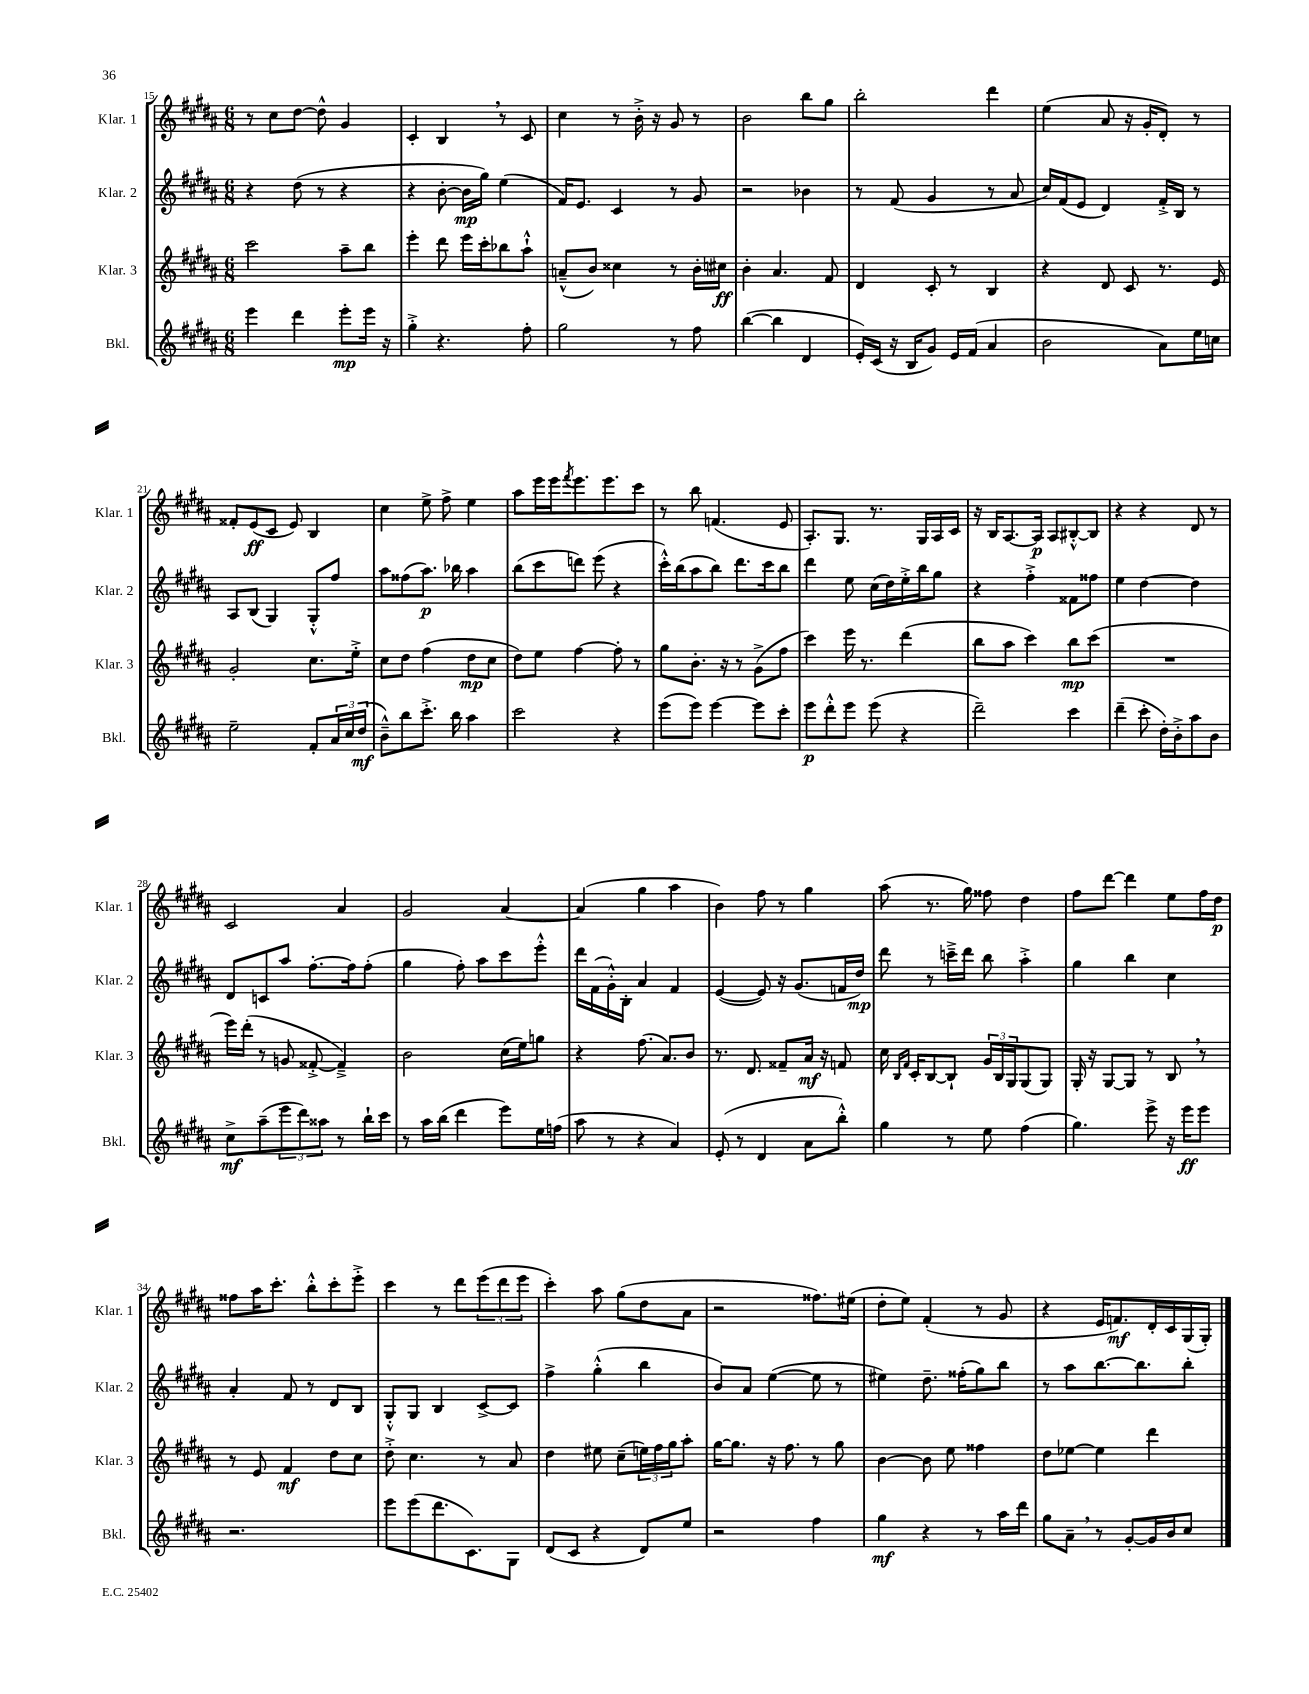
<<
\new StaffGroup <<
\new Staff = "s0" \with { instrumentName = "Klar. 1" shortInstrumentName = "Klar. 1" } {
    \clef treble \key b \major \numericTimeSignature \time 6/8
    r8 cis''8 dis''8~ dis''8-^ gis'4 |
    cis'4-. b4 \breathe r8 cis'8 |
    cis''4 r8 b'16-.-> r16 gis'8 r8 |
    b'2 b''8 gis''8 |
    b''2-. dis'''4 |
    e''4( ais'8 r16 gis'16-. dis'8-.) r8 |
    fisis'8-. e'8\ff( cis'8 e'8) b4 |
    cis''4 e''8-> fis''8-> e''4 |
    ais''8 e'''16 e'''16 \acciaccatura { fis'''8 } e'''8. e'''8. cis'''8 |
    r8 b''8 f'4.( e'8 |
    ais8.-.) gis8. r8. gis16 ais16 cis'16 |
    r16 b16 ais8.~ ais16\p ais8 bis8~-.-^ bis8 |
    r4 r4 dis'8 r8 |
    cis'2 ais'4 |
    gis'2 ais'4~ |
    ais'4( gis''4 ais''4 |
    b'4) fis''8 r8 gis''4 |
    ais''8( r8. gis''16) fisis''8 dis''4 |
    fis''8 dis'''8~ dis'''4 e''8 fis''16 dis''16\p |
    fisis''8 ais''16 cis'''8.-. b''8-.-^ cis'''8-. e'''8-.-> |
    cis'''4 r8 dis'''8 \tuplet 3/2 { e'''8( dis'''8 e'''8 } |
    cis'''4-.) ais''8 gis''8( dis''8 ais'8 |
    r2 fisis''8.) eis''16( |
    dis''8-. e''8) fis'4-.( r8 gis'8 |
    r4 e'16 f'8.\mf) dis'16-. cis'16 gis16( gis16-.) \bar "|." |
}
\new Staff = "s1" \with { instrumentName = "Klar. 2" shortInstrumentName = "Klar. 2" } {
    \clef treble \key b \major \numericTimeSignature \time 6/8
    r4 dis''8( r8 r4 |
    r4 b'8~-. b'16\mp gis''16) e''4( |
    fis'16) e'8. cis'4 r8 gis'8 |
    r2 bes'4 |
    r8 fis'8( gis'4 r8 ais'8 |
    cis''16) fis'16( e'8 dis'4) fis'16-.-> b16 r8 |
    ais8 b8( gis4) gis8-.-^ fis''8 |
    ais''8 fisis''8( ais''8.\p) bes''16 ais''4 |
    b''8( cis'''8 d'''8) e'''8( r4 |
    cis'''16-.-^) b''16( ais''8 b''8) dis'''8. cis'''16 b''8 |
    dis'''4 e''8 cis''16( dis''16) e''16-.-> b''16 gis''8 |
    r4 fis''4-.-> fisis'8 fisis''8 |
    e''4 dis''4~ dis''4 |
    dis'8 c'8 ais''8 fis''8.~-. fis''16 fis''8-.( |
    gis''4 fis''8-.) ais''8 cis'''8 e'''8-.-^ |
    dis'''16 fis'16( gis'16-.-^) b16-. ais'4 fis'4 |
    e'4~( e'8) r16 gis'8.( f'16 dis''16\mp) |
    dis'''8 r8 c'''16---> dis'''16 b''8 ais''4-.-> |
    gis''4 b''4 cis''4 |
    ais'4-. fis'8 r8 dis'8 b8 |
    gis8-.-^ gis8 b4 cis'8~-> cis'8 |
    fis''4-> gis''4-.-^( b''4 |
    b'8) ais'8 e''4~( e''8 r8 |
    eis''4) dis''8.-- fisis''16-.( gis''8) b''8 |
    r8 ais''8 b''8.~ b''8. b''8-. \bar "|." |
}
\new Staff = "s2" \with { instrumentName = "Klar. 3" shortInstrumentName = "Klar. 3" } {
    \clef treble \key b \major \numericTimeSignature \time 6/8
    cis'''2 ais''8-- b''8 |
    e'''4-. dis'''8 e'''16 cis'''16-. bes''8 ais''8-!-^ |
    a'8---^( b'8) cisis''4 r8 b'16-. cis''16\ff |
    b'4-. ais'4. fis'8 |
    dis'4 cis'8-. r8 b4 |
    r4 dis'8 cis'8 r8. e'16 |
    gis'2-. cis''8. e''16-.-> |
    cis''8 dis''8 fis''4( dis''8\mp cis''8 |
    dis''8) e''8 fis''4~ fis''8-. r8 |
    gis''8 b'8.-. r16 r8 gis'8->( fis''8 |
    cis'''4) e'''16 r8. dis'''4( |
    b''8 ais''8 cis'''4) b''8\mp cis'''8( |
    R2. |
    e'''16) dis'''16-.( r8 g'8 fisis'8~-.-> fisis'4--->) |
    b'2 cis''16( e''16) g''8 |
    r4 fis''8.( ais'8.) b'8 |
    r8. dis'8. fisis'8-- ais'16\mf r16 f'8 |
    cis''16 \grace { b16 fis'16 } cis'16-. b8~ b8-! \tuplet 3/2 { gis'16 b16 gis16 } gis8( gis8) |
    gis16-. r16 gis8~ gis8 r8 b8 \breathe r8 |
    r8 e'8 fis'4\mf dis''8 cis''8 |
    dis''8-.-> cis''4. r8 ais'8 |
    dis''4 eis''8 cis''8--( \tuplet 3/2 { e''16) fis''16 gis''16 } ais''8-. |
    gis''16~ gis''8. r16 fis''8. r8 gis''8 |
    b'4~ b'8 e''8 fisis''4 |
    dis''8 ees''8~ ees''4 dis'''4 \bar "|." |
}
\new Staff = "s3" \with { instrumentName = "Bkl." shortInstrumentName = "Bkl." } {
    \clef treble \key b \major \numericTimeSignature \time 6/8
    e'''4 dis'''4 e'''8-.\mp e'''16 r16 |
    gis''4-.-> r4. fis''8-. |
    gis''2 r8 fis''8 |
    b''4~( b''4 dis'4 |
    e'16-.) cis'16( r16 b16 gis'8) e'16 fis'16( ais'4 |
    b'2 ais'8) e''16 c''16 |
    e''2-- fis'8-. \tuplet 3/2 { ais'16 cis''16 dis''16\mf( } |
    b'8---^) b''8 cis'''8.-.-> b''16 ais''4 |
    cis'''2 r4 |
    e'''8( e'''8) e'''4~ e'''8 cis'''8-. |
    e'''8\p dis'''8-.-^ e'''8 e'''8( r4 |
    dis'''2--) cis'''4 |
    dis'''4--( cis'''8-. dis''16-.) b'16-.-> ais''8 b'8 |
    cis''8->\mf ais''8--( \tuplet 3/2 { e'''8 dis'''8) aisis''8 } r8 b''16-! cis'''16 |
    r8 ais''16 b''16( dis'''4 e'''8) e''16 f''16( |
    ais''8 r8 r4 ais'4) |
    e'8-.( r8 dis'4 ais'8 b''8-.-^) |
    gis''4 r8 e''8 fis''4( |
    gis''4.) e'''8-> r16 e'''16\ff e'''8 |
    r2. |
    e'''8 e'''8( dis'''8. cis'8.) gis8 |
    dis'8( cis'8 r4 dis'8) e''8 |
    r2 fis''4 |
    gis''4\mf r4 r8 ais''16 dis'''16 |
    gis''8 ais'8-- \breathe r8 gis'8~-. gis'16 b'16 cis''8 \bar "|." |
}
>>
>>
\layout { \context { \Score currentBarNumber = #15 } }
